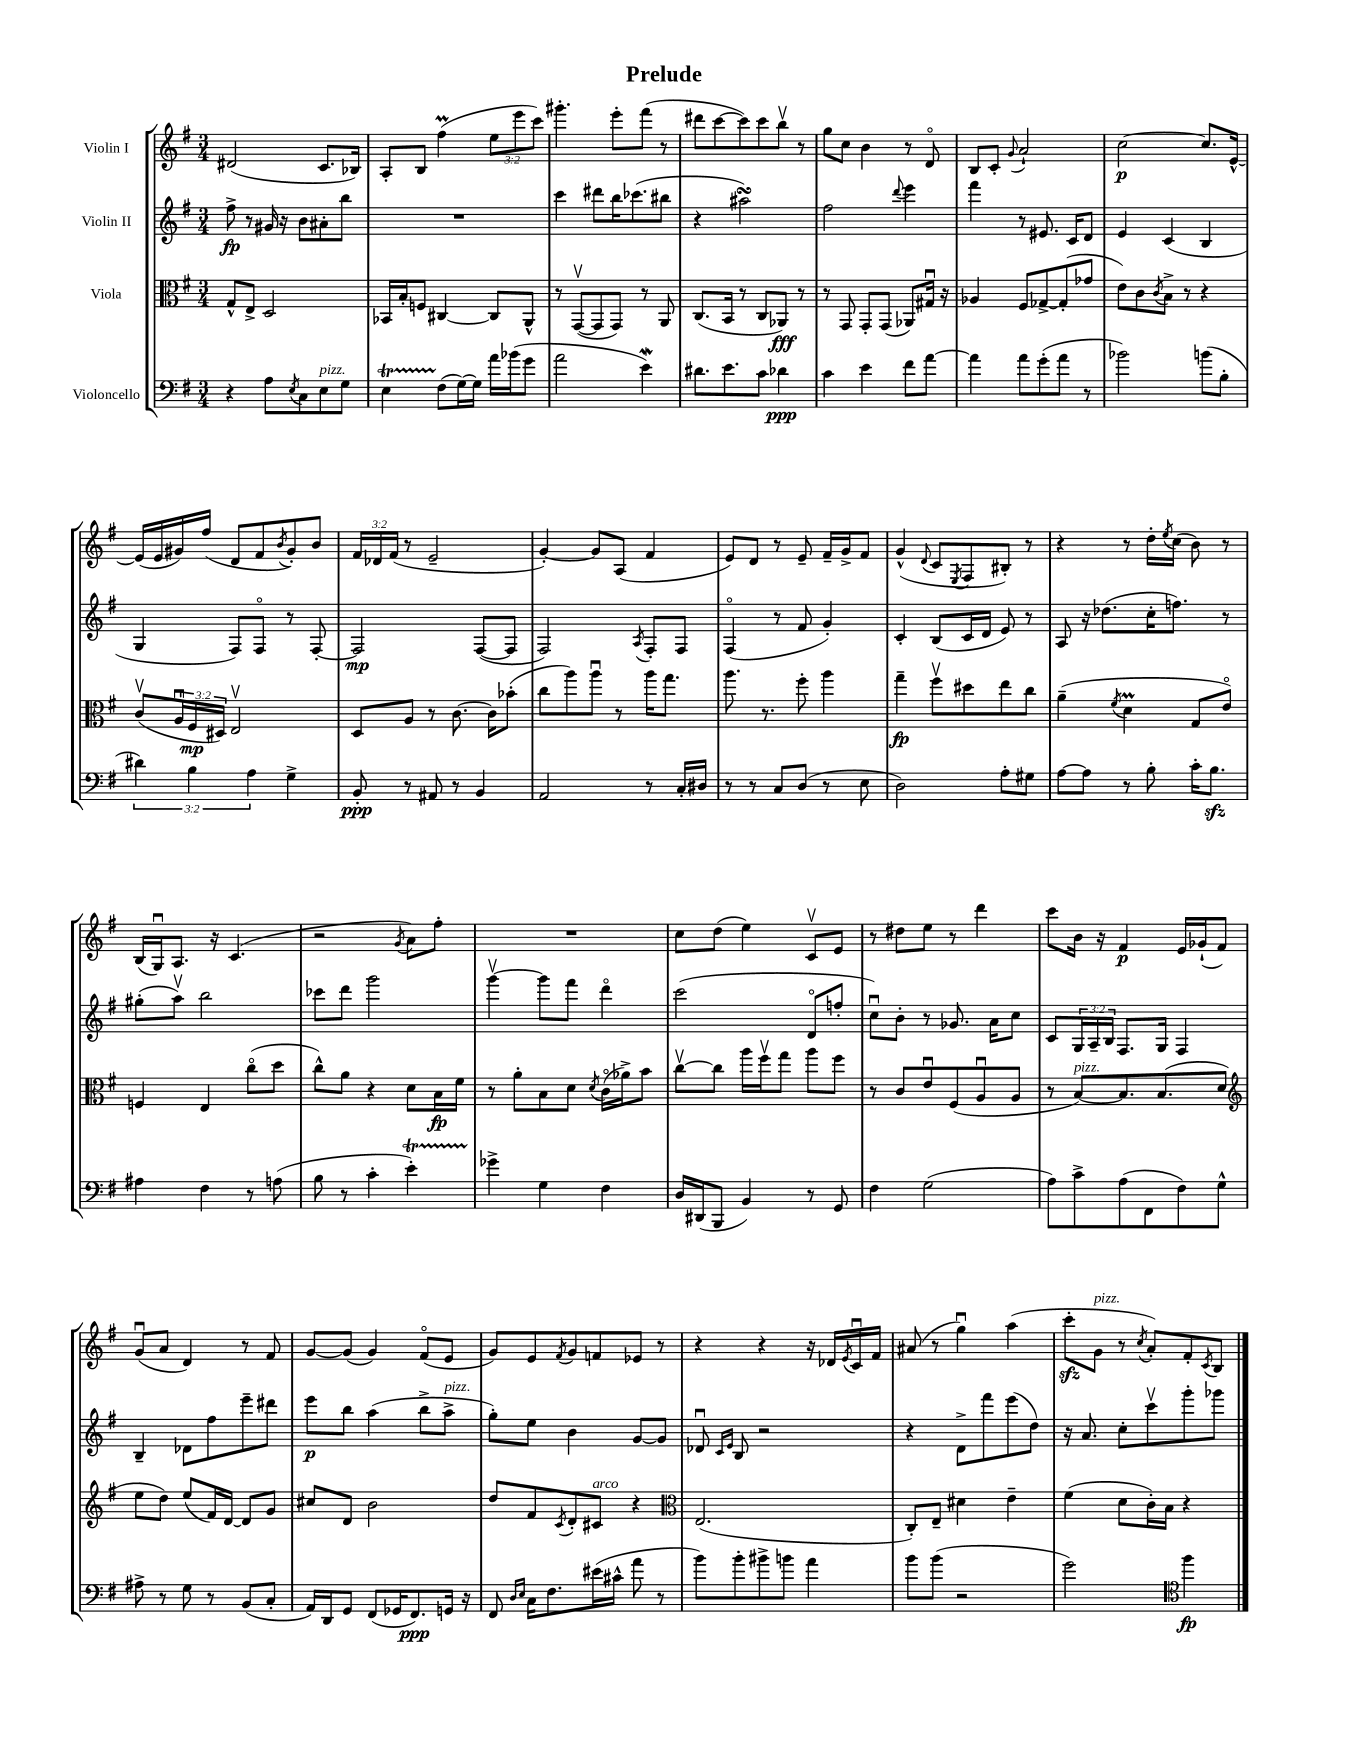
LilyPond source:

\header { title = "Prelude" }
<<
\new StaffGroup <<
\new Staff = "s0" \with { instrumentName = "Violin I" } {
    \clef treble \key g \major \numericTimeSignature \time 3/4 \override Staff.TupletNumber.text = #tuplet-number::calc-fraction-text
    dis'2( c'8. bes16) |
    a8-. b8 fis''4\prall( \tuplet 3/2 { e''8 e'''8 c'''8) } |
    gis'''4.-. e'''8-. fis'''8( r8 |
    dis'''8 c'''8~ c'''8) c'''8 b''8\upbow r8 |
    g''8 c''8 b'4 r8 d'8\flageolet |
    b8 c'8-. \appoggiatura { g'8 } a'2-! |
    c''2~\p c''8. e'16~-^ |
    e'16( e'16 gis'16) fis''16( d'8 fis'8 \acciaccatura { b'8 } gis'8-.) b'8 |
    \tuplet 3/2 { fis'16 des'16 fis'16( } r8 e'2-- |
    g'4~-.) g'8 a8( fis'4 |
    e'8) d'8 r8 e'8-- fis'16-- g'16-> fis'8 |
    g'4-^( \appoggiatura { d'8 } c'8 \acciaccatura { e8 } fis8 bis8-.) r8 |
    r4 r8 d''16-. \acciaccatura { e''8 } c''16( b'8) r8 |
    b16( g16\downbow) a8. r16 c'4.( |
    r2 \acciaccatura { g'8 } a'8) fis''8-. |
    R2. |
    c''8 d''8( e''4) c'8\upbow e'8 |
    r8 dis''8 e''8 r8 d'''4 |
    c'''8 b'16 r16 fis'4\p e'16 ges'16-!( fis'8) |
    g'8\downbow( a'8 d'4) r8 fis'8 |
    g'8~ g'8( g'4) fis'8\flageolet( e'8 |
    g'8) e'8 \acciaccatura { fis'8 } g'8 f'8 ees'8 r8 |
    r4 r4 r16 des'16 \acciaccatura { e'8 } c'16\downbow fis'16 |
    ais'8( r8 g''4\downbow) a''4( |
    c'''8-.\sfz g'8^\markup { \italic "pizz." } r8 \acciaccatura { c''8 } a'8-.) fis'8-. \acciaccatura { c'8 } b8 \bar "|." |
}
\new Staff = "s1" \with { instrumentName = "Violin II" } {
    \clef treble \key g \major \numericTimeSignature \time 3/4 \override Staff.TupletNumber.text = #tuplet-number::calc-fraction-text
    fis''8->\fp r8 gis'16 r16 b'8 ais'8-. b''8 |
    R2. |
    c'''4 dis'''8 b''16 ces'''8.( bis''8 |
    r4 ais''2\turn) |
    fis''2 \appoggiatura { d'''8 } e'''4 |
    fis'''4 r8 eis'8. c'16 d'8 |
    e'4 c'4( b4 |
    g4 fis8) fis8\flageolet r8 fis8~-. |
    fis2\mp fis8~( fis8 |
    fis2) \acciaccatura { a8 } fis8-. fis8 |
    fis4\flageolet( r8 fis'8 g'4-.) |
    c'4-. b8( c'16 d'16 e'8) r8 |
    a8 r16 des''8.( c''16-. f''8.) r8 |
    gis''8-.( a''8\upbow) b''2 |
    ces'''8 d'''8 g'''2 |
    g'''4~\upbow g'''8 fis'''8 d'''4\flageolet |
    c'''2( d'8\flageolet f''8-. |
    c''8\downbow) b'8-. r8 ges'8. a'16 c''8 |
    c'8 \tuplet 3/2 { g16 a16-- b16 } fis8. g16 fis4 |
    b4-- des'8 fis''8 e'''8-- dis'''8 |
    e'''8\p b''8 a''4( b''8-> a''8->^\markup { \italic "pizz." } |
    g''8-.) e''8 b'4 g'8~ g'8 |
    des'8\downbow \grace { c'16 e'16 } b8 r2 |
    r4 d'8-> fis'''8 e'''8( d''8) |
    r16 a'8. c''8-. c'''8\upbow g'''8-. ges'''8 \bar "|." |
}
\new Staff = "s2" \with { instrumentName = "Viola" } {
    \clef alto \key g \major \numericTimeSignature \time 3/4 \override Staff.TupletNumber.text = #tuplet-number::calc-fraction-text
    g8-^ e8-> d2 |
    bes,16 b16-. f8 cis4~ cis8 a,8-^ |
    r8 g,8~\upbow( g,8 g,8) r8 a,8 |
    c8.( b,16 r8 c8 aes,8\fff) r8 |
    r8 g,8 g,8-. g,8( aes,8) gis16\downbow r16 |
    aes4 fis8 ges8~-> ges8-.( ges'8 |
    e'8) c'8 \acciaccatura { c'8 } b8-> r8 r4 |
    c'8\upbow( \tuplet 3/2 { a16\downbow fis16\mp dis16) } e2\upbow |
    d8 a8 r8 c'8.~ c'16 bes'8-.( |
    c''8 a''8) a''8\downbow r8 a''16 g''8. |
    a''8. r8. fis''8-. a''4 |
    g''4--\fp fis''8\upbow dis''8 e''8 c''8 |
    a'4--( \acciaccatura { fis'8 } d'4\prall g8 e'8\flageolet) |
    f4 e4 c''8\flageolet( d''8 |
    c''8-^) a'8 r4 d'8 b16\fp fis'16 |
    r8 a'8-. b8 d'8 \acciaccatura { d'8 } c'16\flageolet( aes'16->) b'8 |
    c''8~\upbow c''8 a''16 fis''16\upbow g''8 a''8 fis''8 |
    r8 c'8 e'8\downbow fis8( a8\downbow a8 |
    r8 b8~^\markup { \italic "pizz." }) b8. b8.( d'8 |
    \clef treble e''8 d''8) e''8( fis'16) d'16~ d'8 g'8 |
    cis''8 d'8 b'2 |
    d''8 fis'8 \acciaccatura { c'8 } d'8-. cis'8^\markup { \italic "arco" } r4 |
    \clef alto e2.( |
    c8-.) e8-- dis'4 e'4-- |
    fis'4( d'8 c'16-.) b16 r4 \bar "|." |
}
\new Staff = "s3" \with { instrumentName = "Violoncello" } {
    \clef bass \key g \major \numericTimeSignature \time 3/4 \override Staff.TupletNumber.text = #tuplet-number::calc-fraction-text
    r4 a8 \acciaccatura { e8 } c8 e8^\markup { \italic "pizz." } g8 |
    e4\startTrillSpan fis8\stopTrillSpan( g16~) g16 a'16 bes'16( g'8 |
    a'2 e'4\mordent) |
    dis'8. e'8. c'8 des'4\ppp |
    c'4 e'4 fis'8 a'8~ |
    a'4 a'8 g'8-.( a'8 r8 |
    bes'2) b'8( b8-. |
    \tuplet 3/2 { dis'4) b4 a4 } g4-> |
    b,8-.\ppp r8 ais,8 r8 b,4 |
    a,2 r8 c16-. dis16 |
    r8 r8 c8 d8( r8 e8 |
    d2) a8-. gis8 |
    a8~ a8 r8 b8-. c'16-. b8.\sfz |
    ais4 fis4 r8 a8( |
    b8 r8 c'4-. e'4-.\startTrillSpan) |
    ges'4->\stopTrillSpan g4 fis4 |
    d16 dis,16( b,,8 b,4) r8 g,8 |
    fis4 g2( |
    a8) c'8-> a8( fis,8 fis8) g8-^ |
    ais8-> r8 g8 r8 b,8( c8-. |
    a,16) d,16 g,8 fis,8( ges,16 fis,8.\ppp) g,16 r16 |
    fis,8 \grace { d16 e16 } c16 fis8. eis'16( cis'16-^ a'8 r8 |
    b'8) b'8-. bis'8-> b'8 a'4 |
    b'8 b'8( r2 |
    g'2) \clef tenor fis''4\fp \bar "|." |
}
>>
>>
\layout { \context { \Score \remove "Bar_number_engraver" } }
